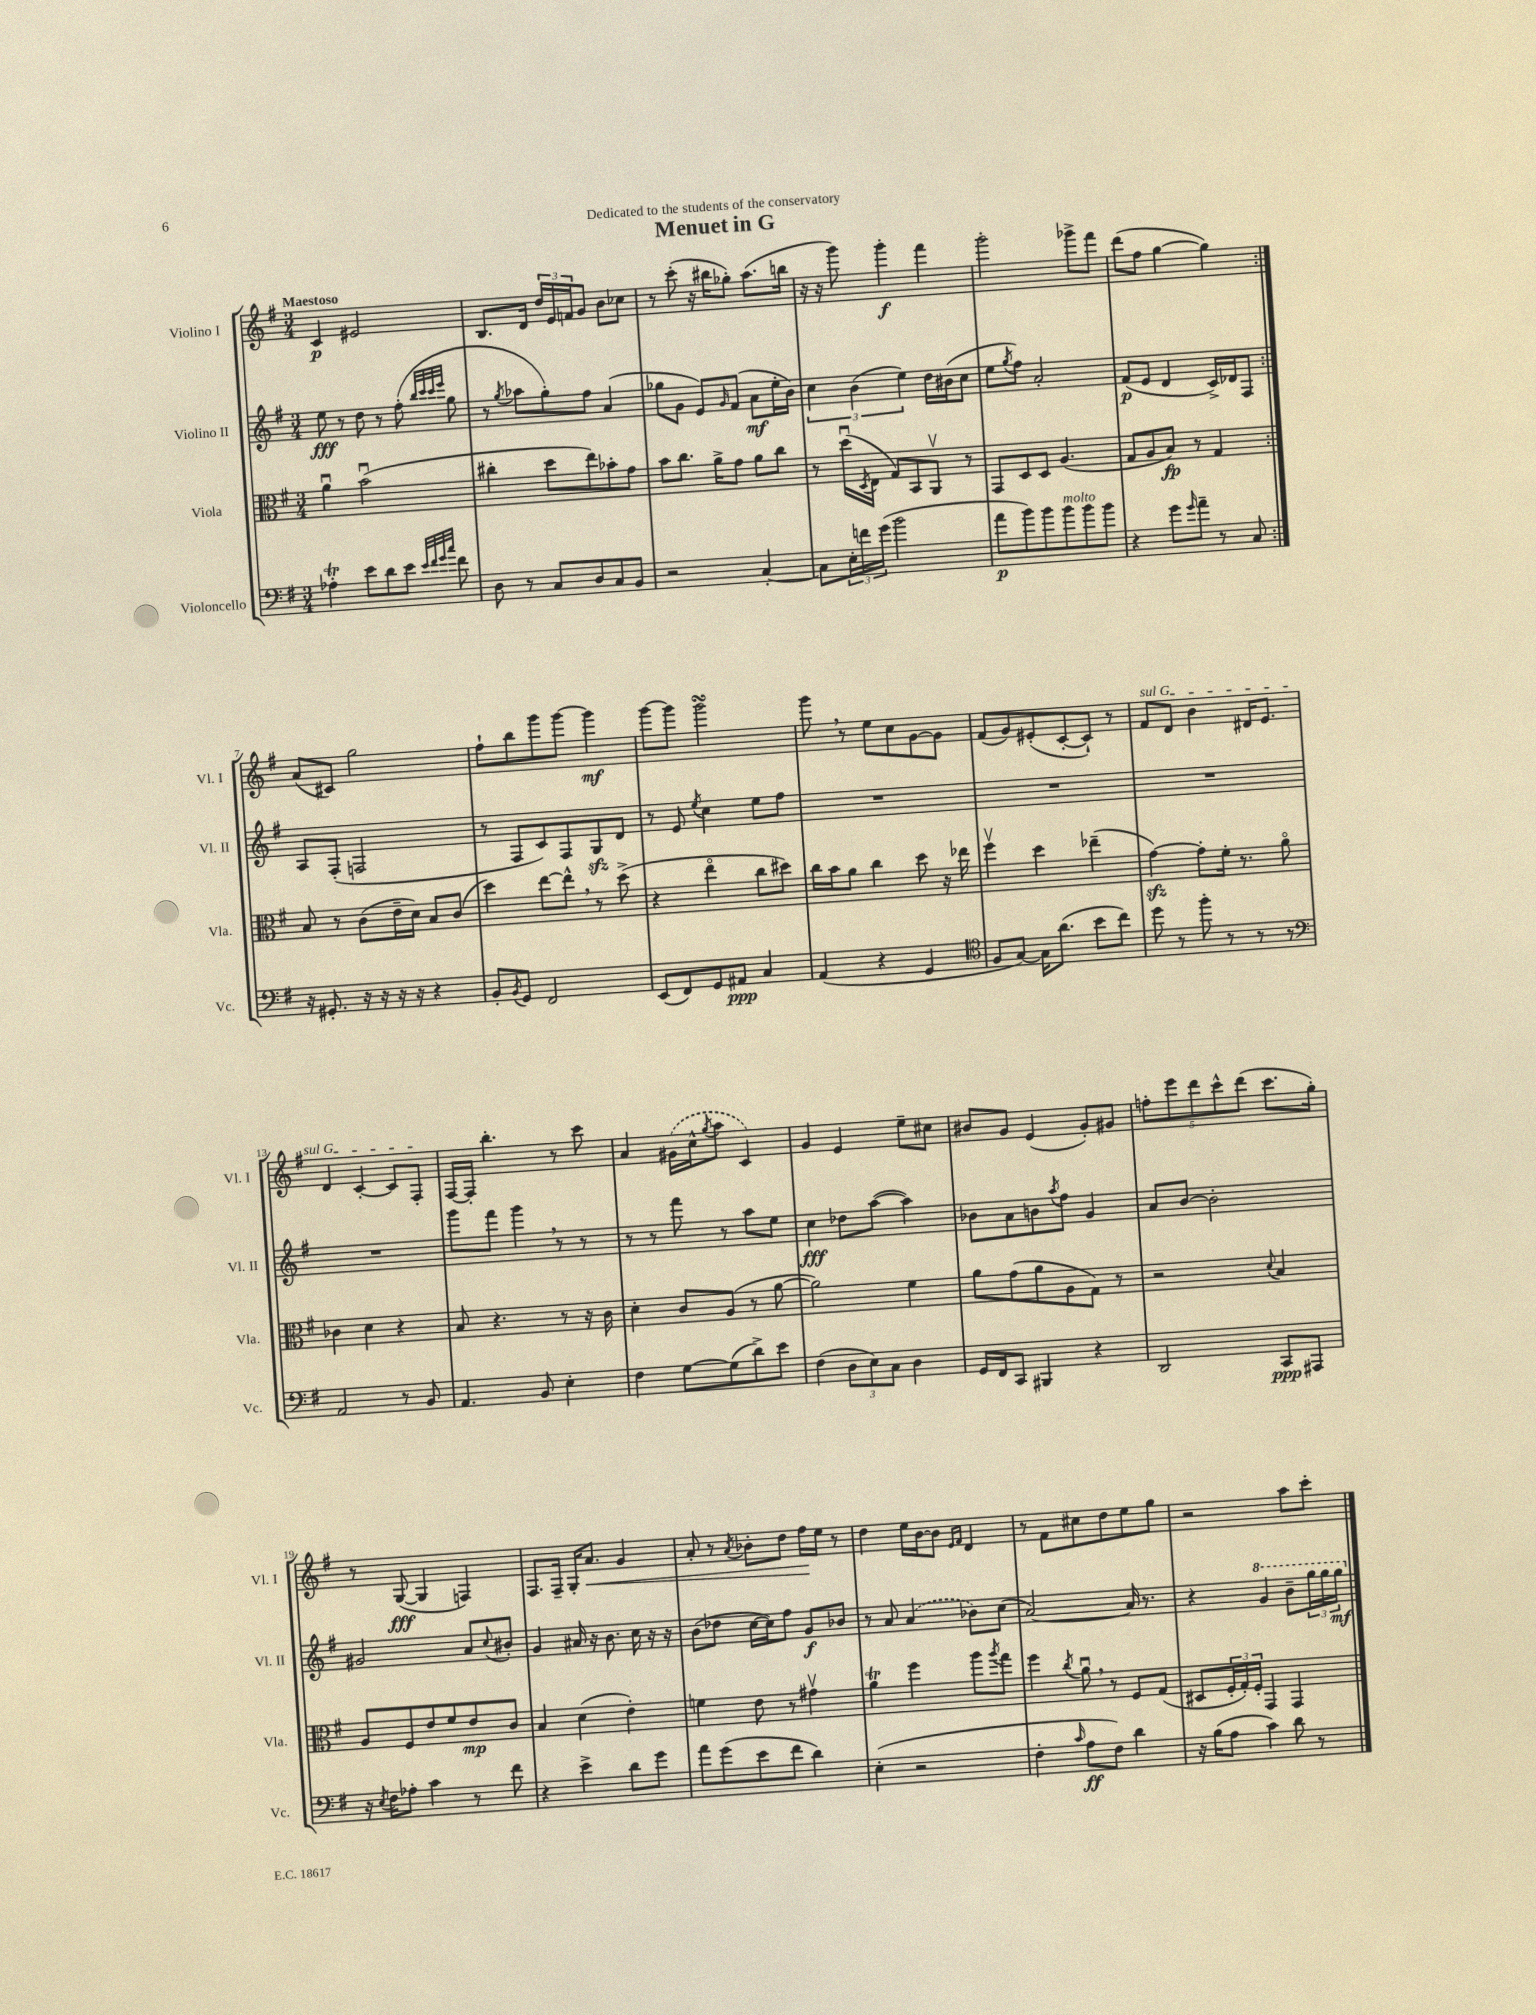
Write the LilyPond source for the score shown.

\header { title = "Menuet in G" dedication = "Dedicated to the students of the conservatory" }
<<
\new StaffGroup <<
\new Staff = "s0" \with { instrumentName = "Violino I" shortInstrumentName = "Vl. I" } {
    \clef treble \key g \major \numericTimeSignature \time 3/4 \tempo "Maestoso"
    \repeat volta 2 { c'4\p eis'2 |
    b8. d'16 \tuplet 3/2 { d''16 e'16 f'16 } g'8 b'8 ces''8 |
    r8 c'''8-.( r16 bis''16 ges''8-.) a''8.( b''16 |
    r16 r16 g'''8) g'''4-.\f fis'''4 |
    g'''2-. ges'''8-> fis'''8 |
    d'''8( fis''8 g''4~ g''4) | }
    a'8( cis'8) g''2 |
    fis''8-! b''8 g'''8 g'''8~ g'''4\mf |
    g'''8~ g'''8 g'''2\turn |
    g'''8 \breathe r8 e''8 c''8 g'8~ g'8 |
    fis'8( g'8) eis'8-.( c'8~-. c'8-!) r8 |
    \once \override TextSpanner.bound-details.left.text = \markup { \italic "sul G" } fis'8\startTextSpan d'8 b'4 dis'16 e'8. |
    d'4 c'4~-. c'8 fis8-.\stopTextSpan |
    fis16~ fis16-. b''4.-. r8 c'''8 |
    a'4 \once \slurDashed gis'16( c''16-^ \acciaccatura { g''8 } a''8 c'4) |
    g'4 e'4 e''8-- cis''8 |
    bis'8 g'8 e'4( g'8-.) gis'8 |
    \tuplet 5/4 { f''8-. e'''8 d'''8 c'''8-^ d'''8( } c'''8. g''16-.) |
    r8 g8~\fff( g4 f4) |
    fis8. fis16-- g16-. a'8.\< g'4 |
    a'8-. r8 \acciaccatura { a'8 } bes'8-. d''8 fis''16\! e''16 r8 |
    d''4 e''16 b'16~ b'8 \grace { e'16 fis'16 } d'4 |
    r8 fis'8 cis''8 d''8 e''8 g''8 |
    r2 a''8 c'''8-. \bar "|." |
}
\new Staff = "s1" \with { instrumentName = "Violino II" shortInstrumentName = "Vl. II" } {
    \clef treble \key g \major \numericTimeSignature \time 3/4
    \repeat volta 2 { e''8\fff r8 d''8 r8 fis''8-.( \grace { b''32 c'''32 c'''32 e'''32 } g''8 |
    r8 \acciaccatura { g''8 } aes''8 g''8-.) fis''8 a'4( |
    ges''8 g'8 e'8) \grace { g'16 } fis'8( a'8\mf e''16-. b'16) |
    \tuplet 3/2 { c''4 b'4( e''4) } d''16 bis'16( c''8 |
    e''8 \acciaccatura { g''8 } fis''8) a'2-. |
    fis'8\p( e'8 d'4 c'16->) des'16 fis8 | }
    a8 fis8-.( f2 |
    r8 fis8 c'8) fis8 g8\sfz d'8 |
    r8 e'8 \acciaccatura { e''8 } c''4 e''8 fis''8 |
    R2. |
    R2. |
    R2. |
    R2. |
    g'''8 fis'''8 g'''4 \breathe r8 r8 |
    r8 r8 fis'''8 r8 a''8 e''8 |
    c''4\fff des''8 a''8~( a''4) |
    bes'8 a'8 b'8 \acciaccatura { a''8 } fis''8 g'4 |
    a'8 b'8~ b'2-. |
    gis'2 a'8 \appoggiatura { c''8 } bis'8-. |
    g'4 ais'16 r16 b'8. c''16 r16 r16 |
    b'8( des''8 c''16~ c''16) fis''8 g'8\f bes'8 |
    r8 a'8 \once \slurDashed a'4( bes'8) c''8( |
    a'2~) a'16 r8. |
    r4 \ottava #1 g''4 b''8-- \tuplet 3/2 { g'''16 g'''16 g'''16\mf \ottava #0 } \bar "|." |
}
\new Staff = "s2" \with { instrumentName = "Viola" shortInstrumentName = "Vla." } {
    \clef alto \key g \major \numericTimeSignature \time 3/4
    \repeat volta 2 { a'4\downbow b'2\downbow( |
    cis''4-. d''8 e''8) bes'8-. g'8 |
    b'8 c''8. a'16-> g'8 a'8 c''8 |
    r8 d''16\downbow( \acciaccatura { d8 } e16 g8) b,8 a,8\upbow r8 |
    g,8 d8 d8 a4.( |
    g8 a8 b8\fp) r8 g4 | }
    b8 r8 c'8( e'16-- d'16) b8 c'8( |
    d''4) e''8~ e''8-^ \breathe r8 d''8->( |
    r4 e''4\flageolet c''8 dis''8) |
    c''16 b'16 a'8 c''4 d''8 r16 ees''16 |
    fis''4\upbow d''4 ees''4--( |
    g'4~\sfz) g'8-. fis'16-. r8. a'8\flageolet |
    ces'4 d'4 r4 |
    b8 r4. r8 r16 c'16 |
    d'4-. c'8 a8( r8 a'8~ |
    a'2) fis'4 |
    a'8 g'8( a'8 a8 g8) r8 |
    r2 \appoggiatura { d'8 } b4 |
    a8 fis8 e'8 fis'8 e'8\mp c'8 |
    b4 d'4( e'4-.) |
    f'4 e'8 r8 gis'4\upbow |
    a'4\trill fis''4 a''8 \acciaccatura { a''8 } g''8 |
    fis''4 \acciaccatura { c''8 } a'8\downbow \breathe r8 fis8 g8( |
    dis8 \tuplet 3/2 { fis16-. g16-.) fis16-. } g,4 g,4 \bar "|." |
}
\new Staff = "s3" \with { instrumentName = "Violoncello" shortInstrumentName = "Vc." } {
    \clef bass \key g \major \numericTimeSignature \time 3/4
    \repeat volta 2 { aes4-.\trill e'8 d'8 e'8 \grace { e'32 fis'32 g'32 c''32 } fis'8 |
    d8 r8 c8 d8 c8 b,8 |
    r2 c4~-. |
    c8 \tuplet 3/2 { e16-. f'16 g'16( } b'2 |
    a'8\p b'8) b'8 b'8^\markup { \italic "molto" } b'8 b'8 |
    r4 g'8 \grace { g'16 } a'8-- r8 c8 | }
    r16 gis,8.-. r16 r16 r16 r16 r4 |
    b,8-. \acciaccatura { b,8 } g,8 fis,2 |
    e,8( fis,8) g,8 ais,8\ppp c4 |
    a,4( r4 g,4 |
    \clef tenor fis8 g8~) g16 a'8.( b'8 c''8) |
    d''8 r8 fis''8-. r8 r8 r8 |
    \clef bass a,2 r8 b,8 |
    a,4. b,8 e4-. |
    fis4 g8~ g8( d'8->) e'8 |
    fis4( \tuplet 3/2 { d8 e8) c8 } d4 |
    g,16 fis,16 c,8 bis,,4 r4 |
    d,2 c,8\ppp ais,,8 |
    r16 \acciaccatura { e8 } fis16 aes8-. c'4 r8 fis'8 |
    r4 e'4-> d'8 g'8 |
    a'8 g'8( e'8 fis'8 d'4) |
    e4-.( r2 |
    fis4-. \grace { c'16 } a8\ff fis8) d'4 |
    r16 b16( a8 c'4) d'8 r8 \bar "|." |
}
>>
>>
